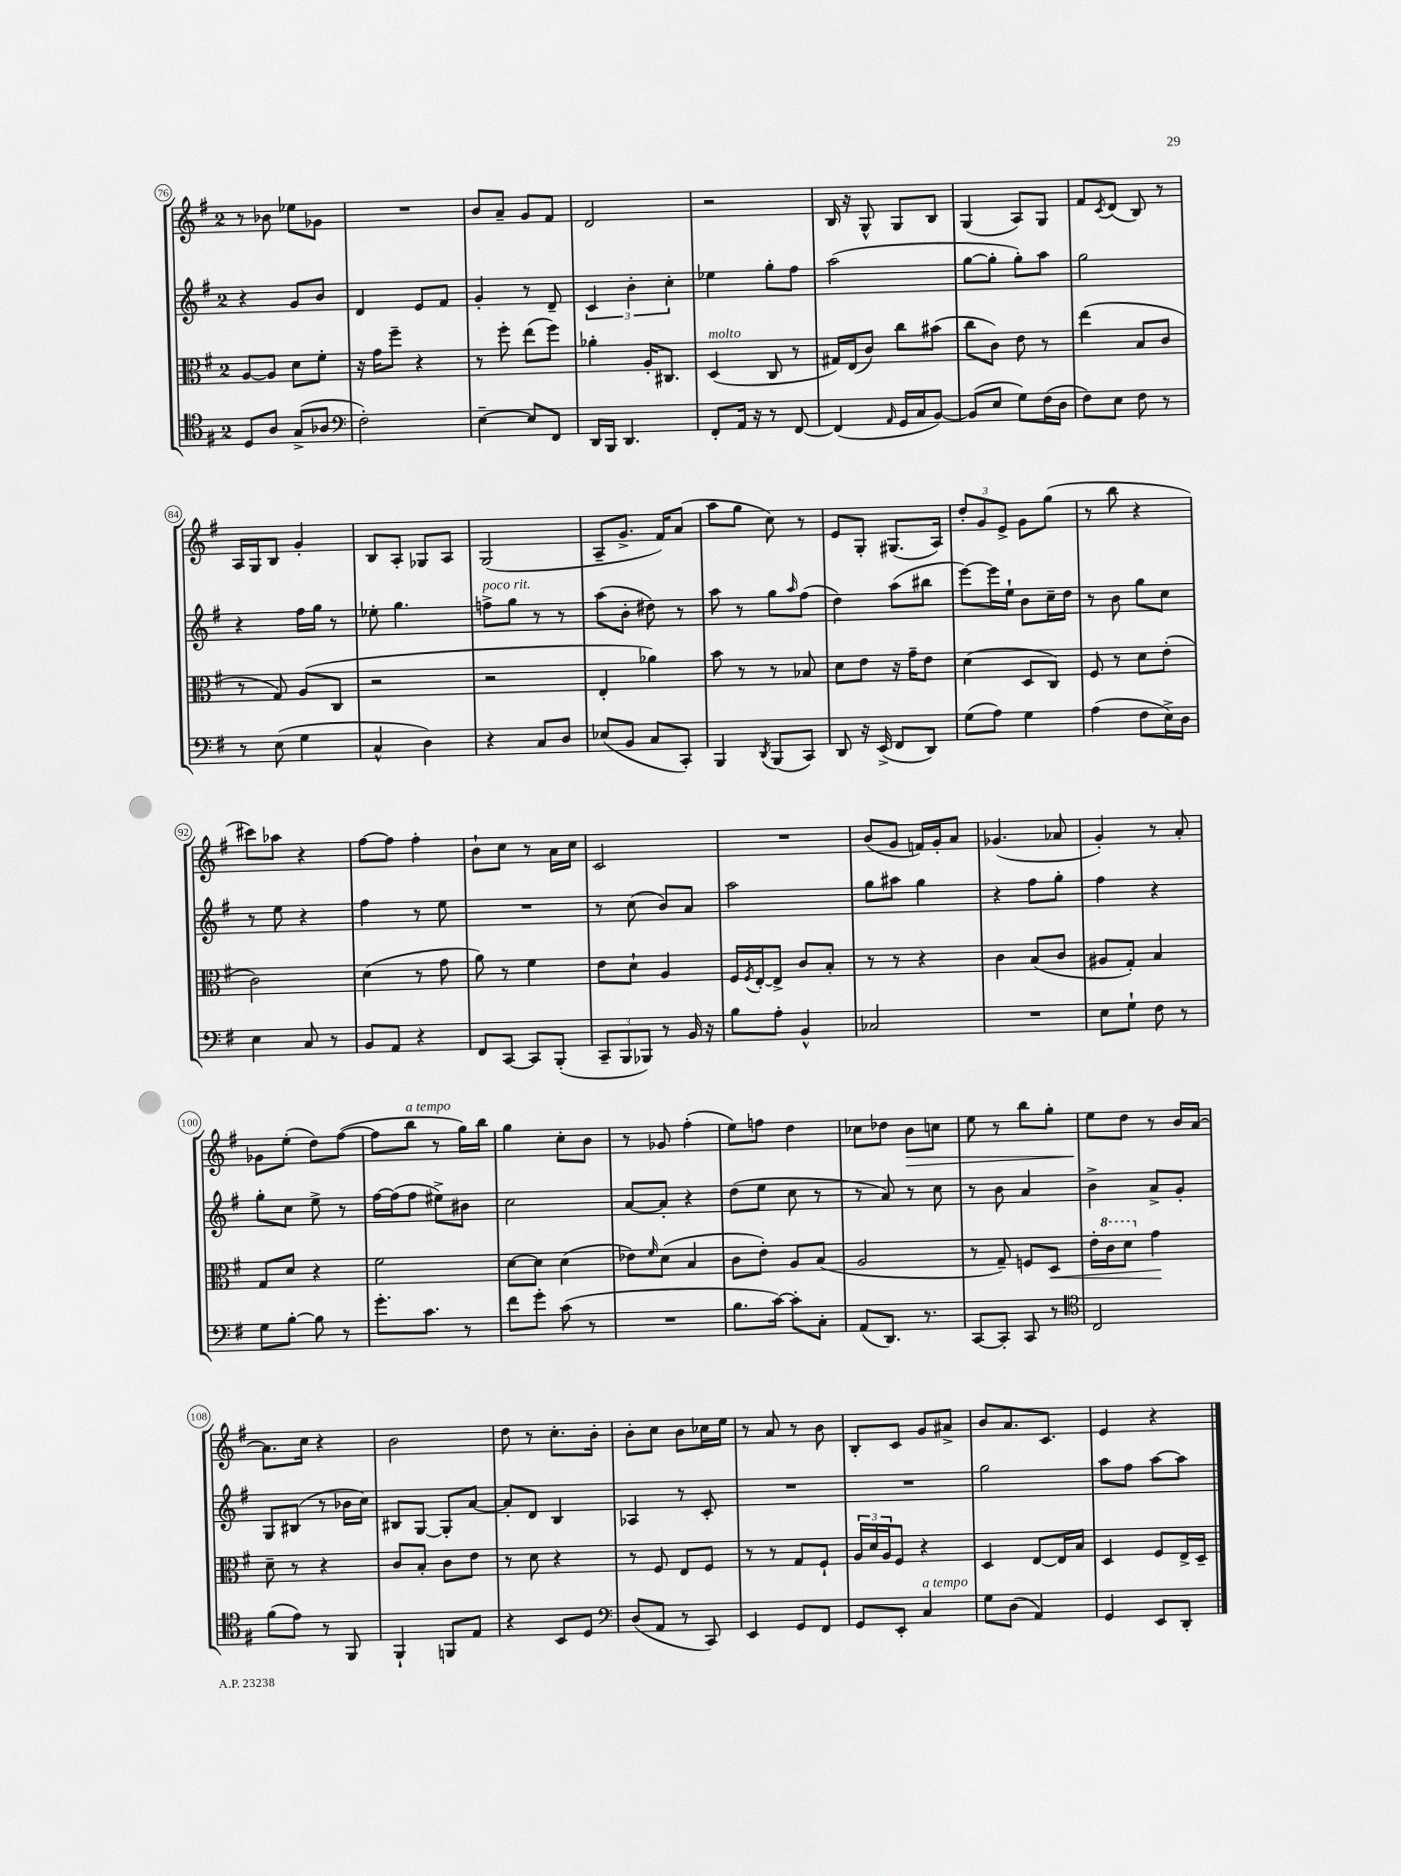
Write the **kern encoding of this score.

**kern	**kern	**kern	**kern
*staff4	*staff3	*staff2	*staff1
*clefC4	*clefC3	*clefG2	*clefG2
*k[f#]	*k[f#]	*k[f#]	*k[f#]
*M2/4	*M2/4	*M2/4	*M2/4
8D	[8A	4r	8r
8A	8A]	.	8b-
(8G^	8d	8g	8ee-
8A-	8f#'	8b	8g-
=	=	=	=
*clefF4	*	*	*
2F#')	16r	4d	2r
.	16g	.	.
.	8ff#~	.	.
.	4r	8e	.
.	.	8f#	.
=	=	=	=
[4E~	8r	4g'	8b
.	8ff#'	.	8a~
8E]	(8ee	8r	8g
8FF#	8ff#)	8d~	8f#
=	=	=	=
16DD	4a-'	6c	2d
16BBB	.	.	.
4.DD	.	.	.
.	.	6b'	.
.	16A'	.	.
.	8.C#	.	.
.	.	6cc'	.
=	=	=	=
8FF#'	(4D	4ee-	2r
16AA	.	.	.
16r	.	.	.
8r	8C	8gg'	.
[8FF#	8r	8ff#	.
=	=	=	=
(4FF#]	16G#)	(2aa	16B
.	(16E	.	16r
.	8c)	.	8G^^
16qqAA	.	.	.
16GG	8cc	.	8G
16C	.	.	.
[8BB)	(8b#	.	8B
=	=	=	=
(8BB]	8cc	[8gg	(4G
8E	8c)	8gg']	.
8G)	8e	8gg')	8A)
(16F#	8r	8aa	8G
16D	.	.	.
=	=	=	=
8F#)	(4ee	2gg	8f#
.	.	.	8qc
8E	.	.	(8d
8F#	8B	.	8B)
8r	8c	.	8r
=	=	=	=
8r	8r	4r	16A
.	.	.	16G
(8E	8G)	.	8B
4G	(8A	16ff#	4g'
.	.	16gg	.
.	8C	8r	.
=	=	=	=
4C^^	2r	8ee-'	8B
.	.	4.gg	8A'
4D)	.	.	8G-
.	.	.	8A
=	=	=	=
4r	2r	8ff^	(2G
.	.	8gg	.
8C	.	8r	.
8D	.	8r	.
=	=	=	=
(8E-	4E'	(8aa	8A~
8BB	.	8b'	8.g^
8C	4a-)	8dd#)	.
.	.	.	16f#)
8CC')	.	8r	(8a
=	=	=	=
4BBB	8b	8aa	8aa
.	8r	8r	8gg
8qDD	.	.	.
(8BBB	8r	8gg	8cc)
.	.	16qqaa	.
8CC)	8B-	(8ff#	8r
=	=	=	=
8DD	8d	4dd)	8e
16r	8e	.	8G'
(16EE^	.	.	.
8FF#	16r	(8aa	(8.G#
.	16g~	.	.
8DD)	8e	8bb#	.
.	.	.	16A)
=	=	=	=
(8G	(4d	[8eee)	12dd'
.	.	.	12g
8A)	.	16eee]	.
.	.	.	12e^
.	.	16ee`	.
4G	8D	8b	8g
.	8C)	16cc~	(8gg
.	.	16dd	.
=	=	=	=
(4A	8F#	8r	8r
.	8r	8b	8bb
8F#	8d	8gg	4r
16E^)	(8e'	8cc	.
16D	.	.	.
=	=	=	=
4E	2c)	8r	8ccc#)
.	.	8ee	8aa-
8C	.	4r	4r
8r	.	.	.
=	=	=	=
8BB	(4d	4ff#	[8ff#
8AA	.	.	8ff#]
4r	8r	8r	4ff#'
.	8g	8ee	.
=	=	=	=
8FF#	8a)	2r	8b`
[8CC	8r	.	8cc
8CC]	4f#	.	8r
(8BBB'	.	.	16a
.	.	.	16cc
=	=	=	=
12CC~	8e	8r	2c
12BBB	.	.	.
.	8d`	(8cc	.
12BBB-)	.	.	.
8r	4A	8b)	.
16BB	.	8a	.
16r	.	.	.
=	=	=	=
8B	16F#	2aa	2r
.	8qF#	.	.
.	[16E'	.	.
8A'	8E^]	.	.
4BB^^	8c	.	.
.	8B'	.	.
=	=	=	=
2C-	8r	8gg	(8b
.	8r	8aa#	8g
.	4r	4gg	16f)
.	.	.	16g'
.	.	.	8a
=	=	=	=
2r	4c	4r	(4.g-
.	(8B	8ff#	.
.	8c	8gg'	8a-
=	=	=	=
8E	8A#	4ff#	4g')
8G`	8G')	.	.
8F#	4B	4r	8r
8r	.	.	8a'
=	=	=	=
8G	8G	8gg'	8g-
[8B'	8d	8cc	(8ee'
8B]	4r	8ee^	8dd)
8r	.	8r	([8ff#
=	=	=	=
8.g'	2f#	[16ff#	8ff#]
.	.	(16ff#]	.
.	.	8ff#	8bb
8.c	.	.	.
.	.	8ee#^)	8r
8r	.	8b#	16gg)
.	.	.	16bb
=	=	=	=
8f#	[8d	2cc	4gg
8g'	8d]	.	.
(8c	(4d	.	8cc'
8r	.	.	8b
=	=	=	=
2r	8e-)	[8a	8r
.	16qqf#	.	.
.	(8d	8a']	8g-
.	4B	4r	(4ff#'
=	=	=	=
8.B	8c	(8dd	8ee)
.	8e')	8ee	8ff
[16c)	.	.	.
8c']	8A	8cc	4dd
8C'	(8B	8r	.
=	=	=	=
(8AA	2A	8r	8cc-
8.DD)	.	8a)	8dd-
.	.	8r	8b
8.r	.	.	.
.	.	8cc	8cc
=	=	=	=
[8CC	8r	8r	8ee
8CC']	8G~)	8b	8r
8CC	8F	4a	8bb
8r	8D	.	8gg'
=	=	=	=
*clefC4	*	*	*
2C	16e'	4b^	8ee
.	16cc	.	.
.	8dd	.	8dd
.	4g	8a^	8r
.	.	8g'	16b
.	.	.	[16a
=	=	=	=
(8f#	8d~	8G	8.a]
8e)	8r	(8B#	.
.	.	.	16cc
8r	4r	8r	4r
8FF#	.	16b-	.
.	.	16cc)	.
=	=	=	=
4FF#`	8c	8B#	2b
.	8B'	[8G	.
8FF	8c	8G']	.
8E	8e	[8a	.
=	=	=	=
4r	8r	8a']	8dd
.	8d	8d	8r
8BB	4r	4B	8.cc'
8D	.	.	.
.	.	.	16b'
=	=	=	=
*clefF4	*	*	*
(8D	8r	4A-	8b'
8AA	8F#	.	8cc
8r	8E	8r	8b
8CC)	8F#	8c'	16cc-
.	.	.	16ee
=	=	=	=
4EE	8r	2r	8r
.	8r	.	8a
8GG	8G	.	8r
8FF#	8F#`	.	8b
=	=	=	=
8GG	24A	2r	8B'
.	24d	.	.
.	24A	.	.
8EE'	8F#	.	8c
4C	4r	.	8g
.	.	.	8a#^
=	=	=	=
8G	4D	2gg	8b
(8D	.	.	8.a
4AA)	[8E	.	.
.	.	.	8.c
.	16E]	.	.
.	16B	.	.
=	=	=	=
4GG	4D	8aa	4e
.	.	8ff#	.
8EE	8F#	[8aa	4r
8DD'	16E^	8aa]	.
.	16D~	.	.
==	==	==	==
*-	*-	*-	*-
